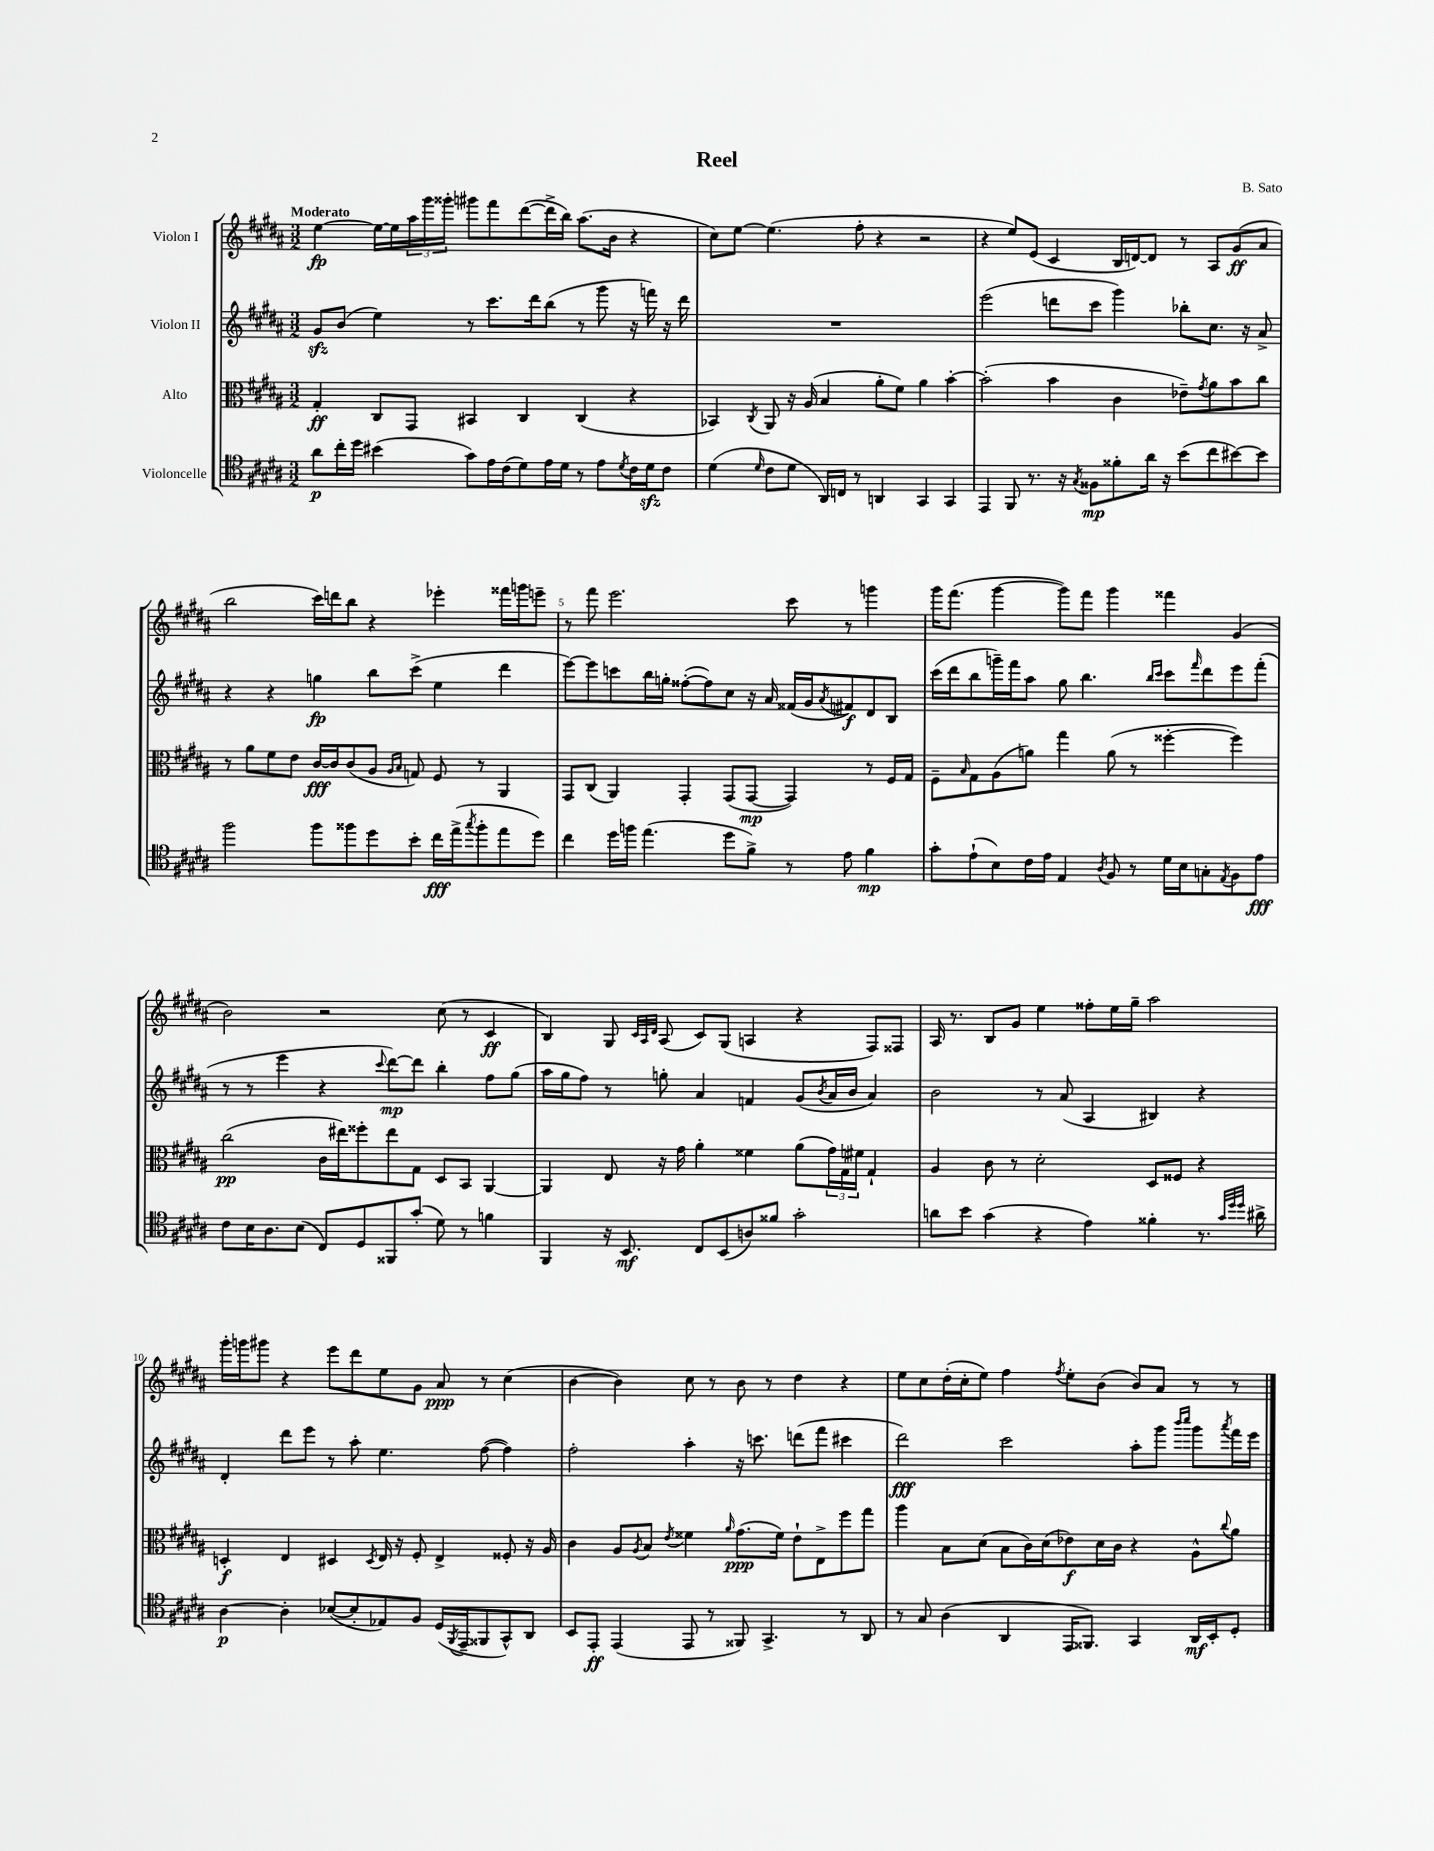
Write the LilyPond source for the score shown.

\header { title = "Reel" composer = "B. Sato" }
<<
\new StaffGroup <<
\new Staff = "s0" \with { instrumentName = "Violon I" } {
    \clef treble \key b \major \numericTimeSignature \time 3/2 \tempo "Moderato"
    e''4~\fp e''16~ e''16 \tuplet 3/2 { ais''16 gis'''16 gisis'''16-. } gis'''8 fis'''8 dis'''8~( dis'''16-> b''16) ais''8.( b'16 r4 |
    cis''8) e''8~ e''4.( fis''8-. r4 r2 |
    r4 e''8) e'8( cis'4 b16 d'16~) d'8 r8 ais8 gis'8\ff( ais'8 |
    b''2 cis'''16) d'''16 b''8 r4 ees'''4-. fisis'''16 g'''16 e'''8-- |
    r8 fis'''8 e'''2. cis'''8 r8 g'''4 |
    gis'''16 fis'''8.( gis'''4~ gis'''8) fis'''8 gis'''4 fisis'''4 gis'4( |
    b'2) r2 cis''8( r8 cis'4\ff |
    b4) gis8 \grace { cis'32 ais32 dis'32 } ais8( cis'8) gis8( a4 r4 fis8) fisis8 |
    ais16 r8. b8 gis'8 e''4 fisis''8-. e''16 gis''16-- ais''2 |
    gis'''16-. g'''16 gis'''8 r4 e'''8 dis'''8 e''8 gis'8 ais'8\ppp r8 cis''4( |
    b'4~ b'4) cis''8 r8 b'8 r8 dis''4 r4 |
    e''8 cis''8 dis''16-.( cis''16-. e''8) fis''4 \acciaccatura { fis''8 } e''8-. b'8( b'8) ais'8 r8 r8 \bar "|." |
}
\new Staff = "s1" \with { instrumentName = "Violon II" } {
    \clef treble \key b \major \numericTimeSignature \time 3/2
    gis'8\sfz b'8( e''4) r8 cis'''8. dis'''16 b''8( r8 gis'''8 r16 f'''16) r16 dis'''16 |
    R1. |
    e'''2( d'''8 cis'''8 gis'''4) bes''8-. cis''8. r16 ais'8-> |
    r4 r4 g''4\fp b''8 cis'''8->( e''4 dis'''4 |
    e'''8~) e'''8 c'''8 b''16 g''16-. fisis''8~-.( fisis''8) cis''8 r16 ais'16 fisis'16( gis'16 \acciaccatura { ais'8 } fis'8\f) dis'8 b8 |
    cis'''16( dis'''16 b''8 g'''16--) fis'''16 ais''8 gis''8 b''4. \grace { b''16 cis'''16 } cis'''8 \grace { fis'''16 } dis'''8 e'''8 fis'''8-.( |
    r8 r8 e'''4 r4 \appoggiatura { cis'''8 } dis'''8~\mp) dis'''8 b''4-. fis''8 gis''8( |
    ais''16 gis''16 fis''8) r8 g''8-. ais'4 f'4 gis'8( \acciaccatura { b'8 } ais'16 b'16 ais'4) |
    b'2 r8 ais'8( ais4 bis4) r4 |
    dis'4-. dis'''8 e'''8 r8 ais''8-. e''4. fis''8~( fis''4) |
    fis''2-. ais''4-. r16 c'''8. d'''8( fis'''8 cis'''4 |
    dis'''2\fff) cis'''2 ais''8-. gis'''8 \grace { b'''16 cis''''16 } gis'''8 \acciaccatura { ais'''8 } fis'''16 e'''16 \bar "|." |
}
\new Staff = "s2" \with { instrumentName = "Alto" } {
    \clef alto \key b \major \numericTimeSignature \time 3/2
    gis4-.\ff cis8 gis,8 bis,4 cis4 cis4( r4 |
    bes,4) \acciaccatura { cis8 } ais,8 r16 ais16( b4 ais'8-. fis'8) ais'4 b'4~-. |
    b'2-.( b'4 cis'4 ees'8--) \acciaccatura { gis'8 } ais'8 b'8 cis''8 |
    r8 ais'8 fis'8 e'8 cis'16~\fff cis'16 cis'8( ais8 \grace { ais16 b16 } g8) fis8 r8 ais,4 |
    gis,8 cis8( ais,4) gis,4-. gis,8( gis,8~\mp gis,4) r8 fis16 gis16 |
    fis8-- \grace { b16 } gis8 ais8( a'8) gis''4 a'8( r8 fisis''4~-. fisis''4) |
    cis''2\pp( cis'16 eis''16) fisis''8-. eis''8 gis8 dis8 b,8 ais,4~ |
    ais,4 e8 r16 gis'16 ais'4-. fisis'4 ais'8( \tuplet 3/2 { gis'16) gis16 fis'16 } gis4-! |
    ais4 cis'8 r8 dis'2-. dis8 fisis8 r4 |
    d4-.\f e4 dis4 \acciaccatura { dis8 } e16 r16 fis8-. e4-> fisis8-. r16 ais16 |
    cis'4 ais8 \acciaccatura { ais8 } b8 \acciaccatura { e'8 } fisis'4 \grace { ais'16 } gis'8.\ppp( fisis'16) e'8-! e8-> fis''8 gis''8 |
    ais''4 b8 dis'8( b8 cis'16) dis'16( ees'8\f) dis'16 cis'16 r4 ais8-^ \appoggiatura { cis''8 } ais'8 \bar "|." |
}
\new Staff = "s3" \with { instrumentName = "Violoncelle" } {
    \clef tenor \key b \major \numericTimeSignature \time 3/2
    ais'8\p cis''16-. dis''16 bis'4( gis'8) e'16 cis'16( dis'8) e'16 dis'16 r8 e'8 \acciaccatura { dis'8 } cis'16 dis'16\sfz cis'8 |
    dis'4( \grace { dis'16 } cis'8 dis'8 ais,16) c16 r8 a,4 gis,4 gis,4 |
    e,4 fis,8 r8. r16 \acciaccatura { gis8 } fisis8\mp fisis'8-. ais'16 r16 b'8( cis''8 bis'8~) bis'8 |
    fis''2 fis''8 fisis''8 dis''8 b'8-. cis''16\fff e''16->( \acciaccatura { gis''8 } fisis''8-. e''8 dis''8) |
    cis''4 dis''16 f''16 e''4.( dis''8 fis'8->) r8 e'8 fis'4\mp |
    gis'8-. e'8-!( b8) cis'16 e'16 e4 \acciaccatura { ais8 } fis8 r8 dis'16 b16 g8-. \acciaccatura { e8 } fis8 e'8\fff |
    cis'8 b16 ais8. b8( cis8) dis8 fisis,8 gis'8-.( dis'8) r8 f'4 |
    fis,4 r16 b,8.\mf cis8 b,8( a8) fisis'8 gis'2-. |
    a'8 b'8 gis'4( r4 e'4) fisis'4-. r8. \grace { gis'32 dis''32 dis''32 } ais'16-> |
    ais4~\p ais4-. bes8~( bes8-. ees8) fis8 dis16( \acciaccatura { fis,8 } e,16-- fisis,8 gis,8-^) ais,8 |
    b,8 e,8-.\ff e,4( e,8 r8 fisis,8) gis,4.-> r8 ais,8 |
    r8 gis8 ais4( ais,4 e,16 fisis,8.) gis,4 ais,16\mf b,16-. dis8-. \bar "|." |
}
>>
>>
\layout { \context { \Score \override BarNumber.break-visibility = ##(#f #t #t) barNumberVisibility = #(every-nth-bar-number-visible 5) } }
